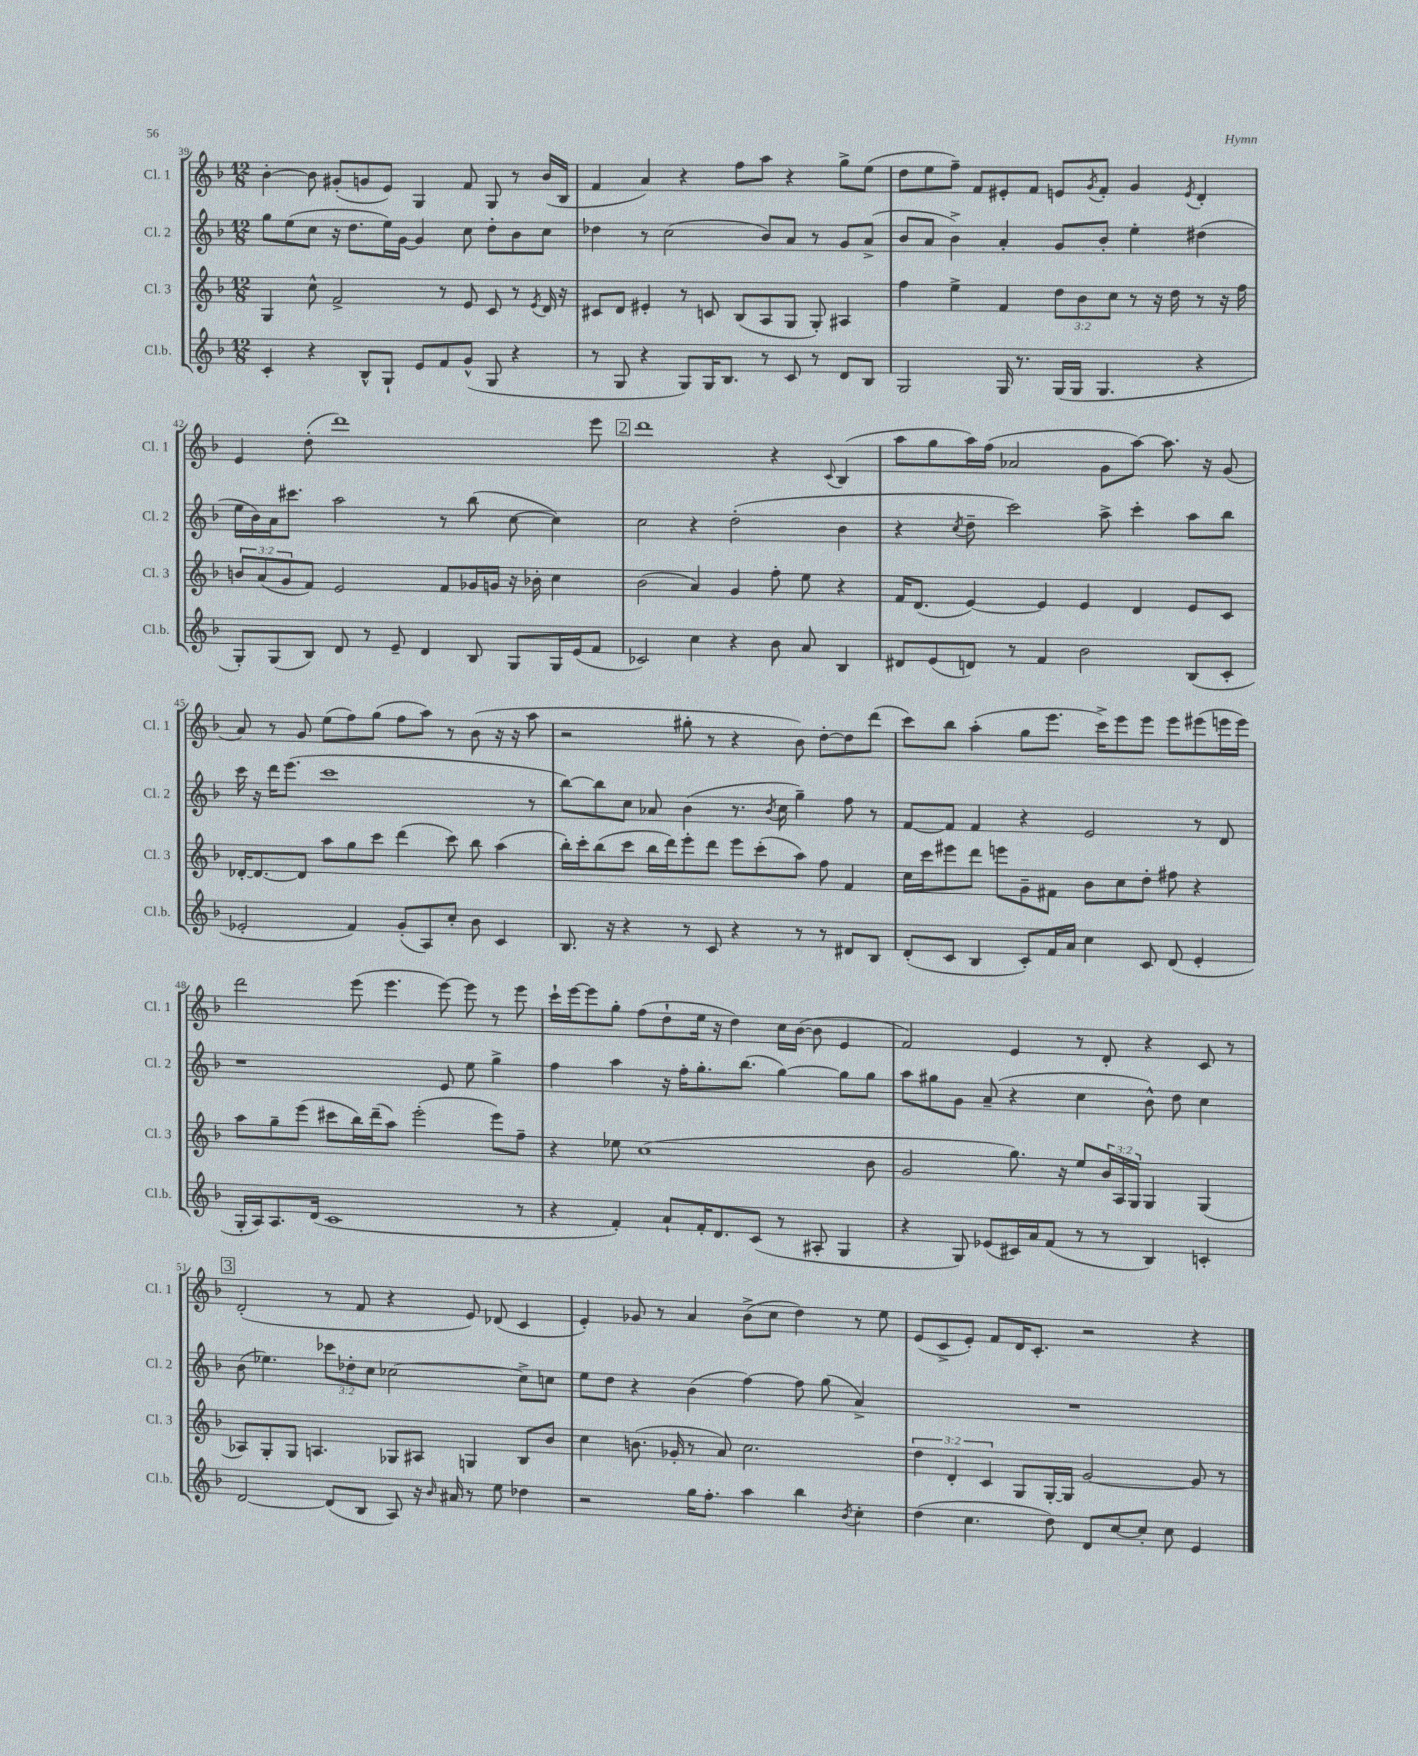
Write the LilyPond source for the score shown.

<<
\new StaffGroup <<
\new Staff = "s0" \with { instrumentName = "Cl. 1" shortInstrumentName = "Cl. 1" } {
    \clef treble \key f \major \numericTimeSignature \time 12/8
    bes'4~-. bes'8 gis'8-.( g'8 e'8) g4 f'8 g8 r8 bes'16( bes16 |
    f'4 a'4) r4 f''8 a''8 r4 g''8-> e''8( |
    d''8 e''8 f''8--) f'8 eis'8-. f'8 e'8 \acciaccatura { g'8 } f'8-. g'4 \acciaccatura { e'8 } d'4-. |
    e'4 d''8-.( d'''1) e'''8 |
    \mark \markup { \box "2" } d'''1 r4 \appoggiatura { c'8 } bes4( |
    a''8 g''8 a''16) f''16( aes'2 g'8 a''8~) a''8. r16 g'8( |
    a'8) r8 g'8 e''8( f''8) g''8( f''8 a''8) r8 bes'8( r16 r16 a''8 |
    r2 gis''8-. r8 r4 bes'8) d''8~-. d''8 d'''8( |
    c'''8) bes''8 a''4-.( g''8 e'''8. c'''16->) e'''8 e'''8 e'''8 eis'''8( e'''16 e'''16) |
    d'''2 e'''8( e'''4. e'''8~) e'''8 r8 e'''8 |
    c'''16-! e'''16~ e'''8 g''8-. f''8( d''8-! e''16 r16 d''4) c''16 bes'16~( bes'8 e'4 |
    f'2) e'4 r8 d'8-. r4 c'8 r8 |
    \mark \markup { \box "3" } d'2-.( r8 f'8 r4 e'8) des'8( c'4 |
    e'4-.) ges'8 r8 a'4 bes'8->( c''8 d''4) r8 e''8 |
    e'8( c'8-> e'8-.) f'8 d'16 c'8.-. r2 r4 \bar "|." |
}
\new Staff = "s1" \with { instrumentName = "Cl. 2" shortInstrumentName = "Cl. 2" } {
    \clef treble \key f \major \numericTimeSignature \time 12/8 \override Staff.TupletNumber.text = #tuplet-number::calc-fraction-text
    g''8 e''8( c''8 r16 d''8. e''16) g'16~ g'4 c''8 d''8-. bes'8 c''8 |
    des''4 r8 c''2( bes'8) a'8 r8 g'8 a'8->( |
    bes'8 a'8 bes'4->) a'4-. g'8 bes'8-. e''4-. dis''4( |
    e''16 bes'16) a'16 cis'''8. a''2 r8 bes''8( c''8~ c''4) |
    \mark \markup { \box "2" } c''2 r4 d''2-.( bes'4 |
    r4 \acciaccatura { c''8 } d''8-- c'''2) a''8-> c'''4-. a''8 bes''8 |
    c'''16 r16 d'''16 e'''8.( c'''1 r8 |
    bes''8~) bes''8 c''8 aes'8 bes'4( r8. \acciaccatura { bes'8 } c''16 g''4--) f''8 r8 |
    f'8~ f'8 f'4 r4 e'2 r8 d'8 |
    r1 e'8 e''8 g''4-> |
    f''4 a''4 r16 f''16-. g''8.-. bes''8.( g''4~) g''8 g''8 |
    a''8 gis''8 g'8 a'8--( r4 c''4 bes'8-^) d''8 c''4 |
    \mark \markup { \box "3" } bes'8( ees''4.) \tuplet 3/2 { ces'''8 des''8-. c''8 } ces''2~ ces''8-> c''8 |
    e''8 d''8 r4 bes'4( f''4~) f''8 g''8( a'4->) |
    R1. \bar "|." |
}
\new Staff = "s2" \with { instrumentName = "Cl. 3" shortInstrumentName = "Cl. 3" } {
    \clef treble \key f \major \numericTimeSignature \time 12/8 \override Staff.TupletNumber.text = #tuplet-number::calc-fraction-text
    g4 c''8-^ f'2-> r8 e'8 c'8 r8 \acciaccatura { e'8 } d'16 r16 |
    cis'8 d'8 eis'4-. r8 c'8 bes8( a8 g8 g8-.) ais4 |
    f''4 e''4-> f'4 \tuplet 3/2 { d''8 bes'8 c''8 } r8 r16 d''16 r8 r16 f''16 |
    \tuplet 3/2 { b'8 a'8( g'8 } f'8) e'2 f'8 ges'16 g'16 r16 bes'16-. c''4 |
    \mark \markup { \box "2" } bes'2( a'4) g'4 f''8-. e''8 r4 |
    f'16 d'8.( e'4~) e'4 e'4 d'4 e'8 c'8 |
    des'16~-. des'8.~ des'8 a''8 g''8 c'''8 d'''4( c'''8) bes''8 a''4( |
    bes''16-.) c'''16-. bes''8( c'''8 bes''16 d'''16) e'''8-. d'''8 e'''8 c'''8-.( a''8) f''8 f'4 |
    c''16 c'''16 eis'''8 d'''8 e'''8 g'8-- fis'8 bes'8 c''8 d''8-. fis''8 r4 |
    a''8 g''8-- e'''8( cis'''8 bes''16) d'''16--( a''8) e'''2-.( e'''8) f''8-- |
    r4 ees''8 c''1( bes'8 |
    g'2 g''8.) r16 e''8 \tuplet 3/2 { bes'16 a16 g16 } g4 g4( |
    \mark \markup { \box "3" } aes8) g8-. g8 a4. ges8 ais8 g4 bes8 bes'8 |
    c''4 b'8.( ges'16-. r8 a'8) c''2. |
    \tuplet 3/2 { d''4 d'4-. c'4 } g8 g16~-. g16 g'2~ g'8 r8 \bar "|." |
}
\new Staff = "s3" \with { instrumentName = "Cl.b." shortInstrumentName = "Cl.b." } {
    \clef treble \key f \major \numericTimeSignature \time 12/8
    c'4-. r4 bes8-^ g8-! e'8 f'8 g'8-^( g8 r4 |
    r8 g8 r4 g8) g16 bes8. r8 c'8 r8 d'8 bes8 |
    g2 g16 r8. g16( g16 g4. r4 |
    g8-.) g8( bes8) d'8 r8 e'8-- d'4 bes8 g8 g16 e'16( f'8 |
    \mark \markup { \box "2" } ces'2) c''4 r4 bes'8 a'8 bes4 |
    dis'8 e'8( d'8) r8 f'4 bes'2 bes8( c'8-. |
    ees'2-. f'4) g'8-.( a8) c''8-. bes'8 c'4 |
    bes8. r16 r4 r8 c'8 r4 r8 r8 dis'8 bes8 |
    d'8-.( c'8 bes4 c'8-.) f'16 a'16 c''4 c'8 d'8( e'4-. |
    g16-. a16) a8. d'16( c'1 r8 |
    r4 f'4-.) a'8-! f'16-. d'8. c'8( r8 ais8-. g4 |
    r4 g8) ees'8( cis'16) a'16 f'8( r8 r8 bes4) c'4-. |
    \mark \markup { \box "3" } d'2~ d'8( bes8 a8) r16 \grace { bes'16 } ais'16 r8 e''8 des''4 |
    r2 g''16 f''8.-. a''4 bes''4 \acciaccatura { bes'8 } c''4-. |
    d''4( c''4. d''8) d'8 c''8~ c''8-. c''8 e'4 \bar "|." |
}
>>
>>
\layout { \context { \Score currentBarNumber = #39 } }
